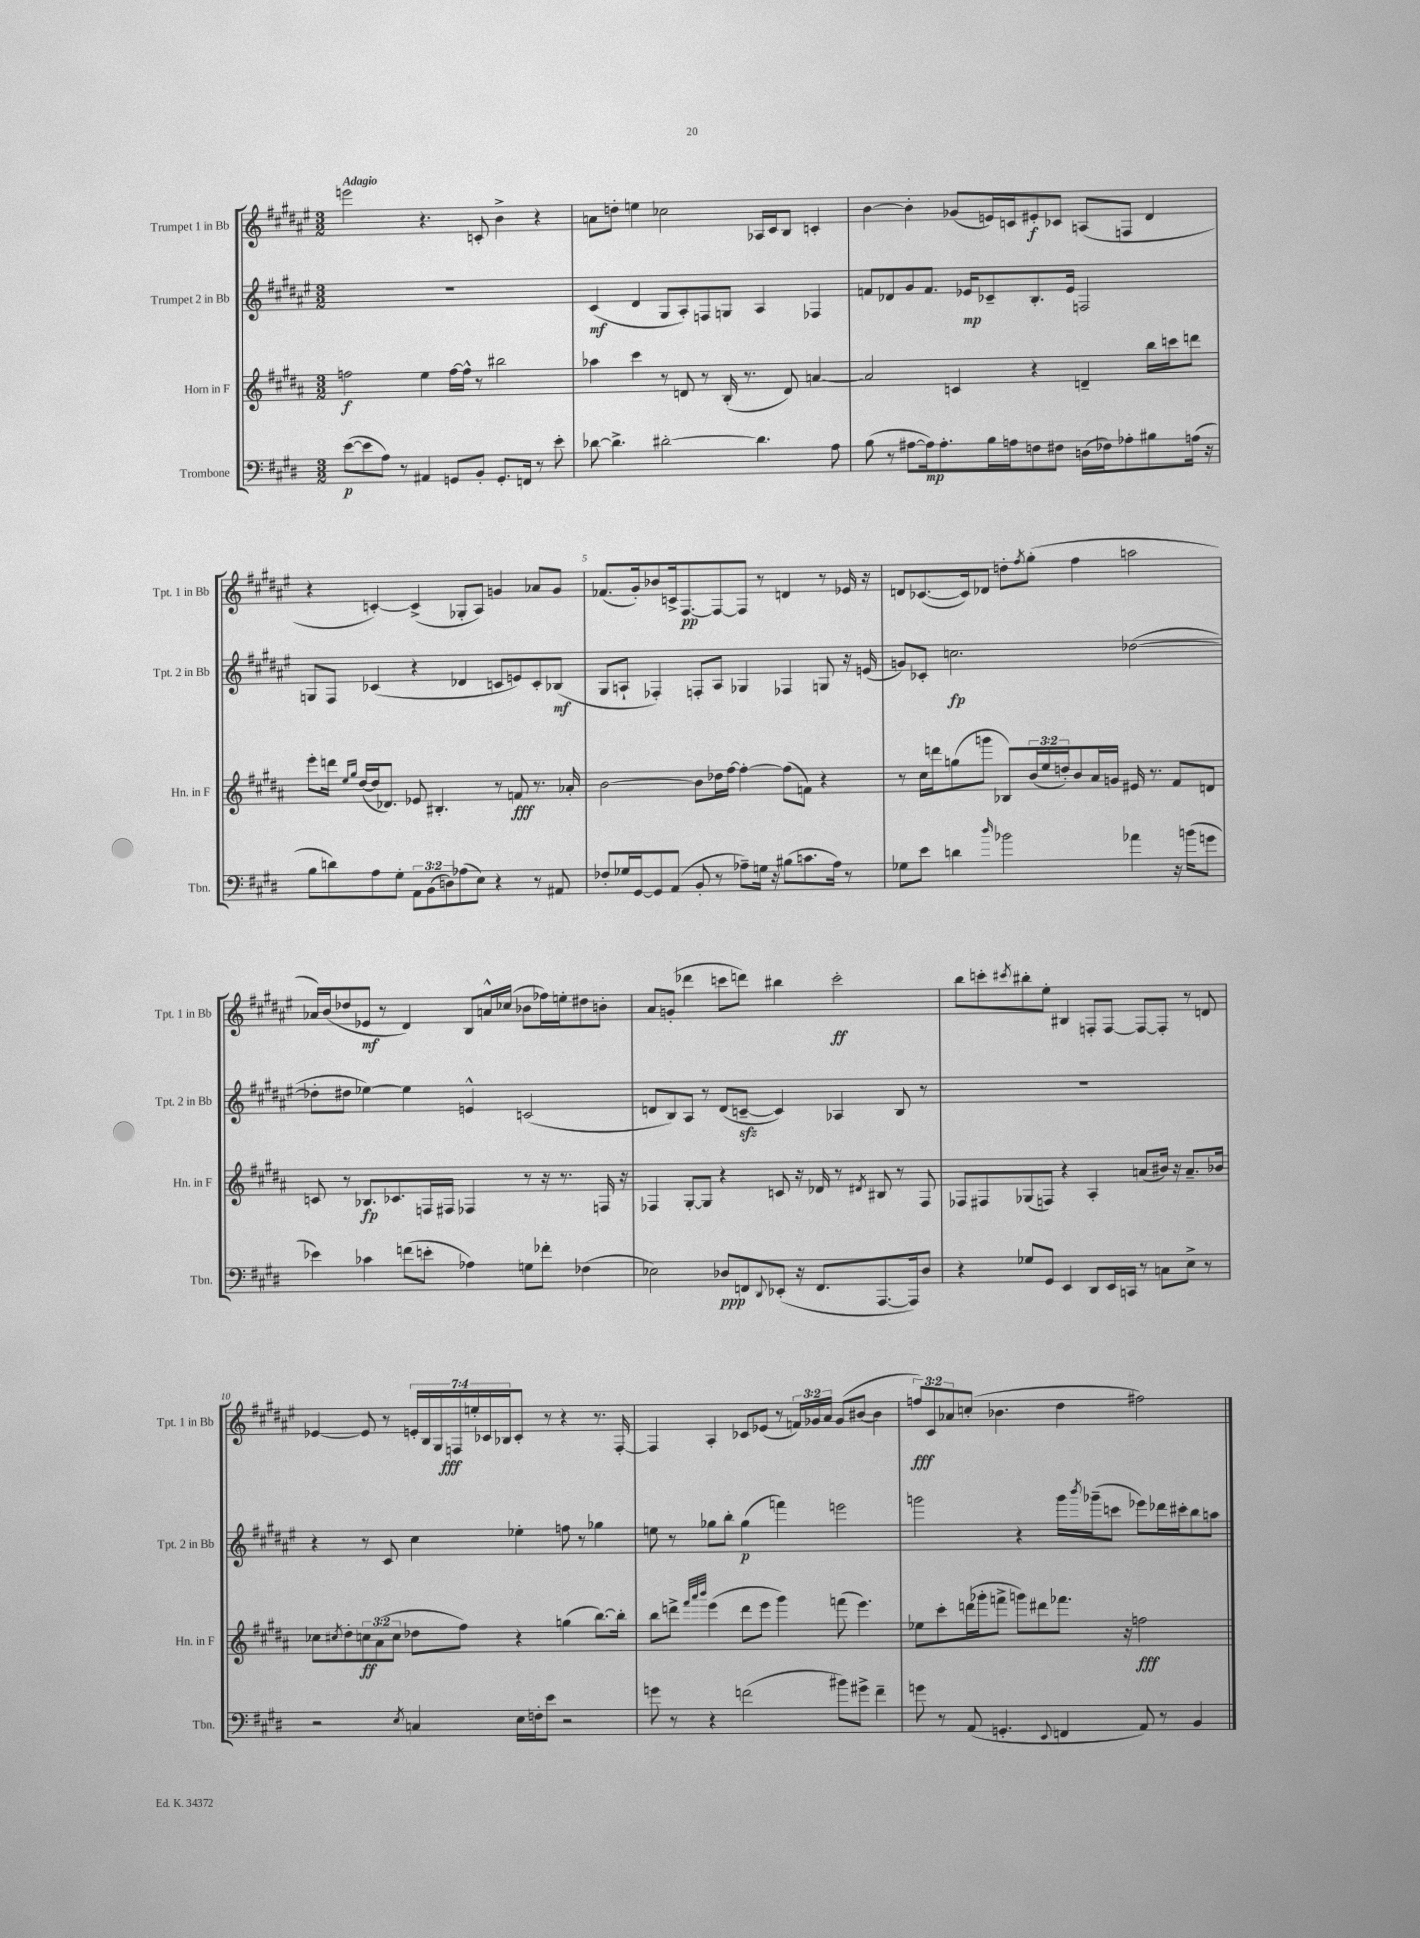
<<
\new StaffGroup <<
\new Staff = "s0" \with { instrumentName = "Trumpet 1 in Bb" shortInstrumentName = "Tpt. 1 in Bb" } {
    \clef treble \key fis \major \numericTimeSignature \time 3/2 \override Staff.TupletNumber.text = #tuplet-number::calc-fraction-text \tempo "Adagio"
    e'''2 r4. c'8-. b'4-> r4 |
    a'8 d''8-. e''4 ces''2 aes16 cis'16 b8 c'4-. |
    b'4~ b'4-. ges'8( e'16) c'16 eis'8-.\f ces'8 a8( f8 dis'4 |
    r4 c'4~-.) c'4->( ges8-. ais8) g'4 aes'8 g'8 |
    fes'8.( gis'16-.) bes'8 c'16-> fis8.~\pp fis8~ fis8 r8 d'4 r8 ees'16 r16 |
    d'8 ces'8.~( ces'16) des'8 d''8-. \acciaccatura { fis''8 } gis''8-.( fis''4 a''2 |
    aes'16) b'16( des''8 ees'8\mf r8 dis'4) b8 a'16-^ ces''16( bes'8 fes''16) e''16-. dis''8 b'8-. |
    ais'8 g'8-.( des'''4 c'''8 d'''8) bis''4 c'''2-.\ff |
    b''8 c'''8-. \acciaccatura { cis'''8 } bis''8-. eis''8-. bis4 f8-. f8~ f8~ f8-. r8 d'8 |
    ees'4~ ees'8 r8 \tuplet 7/4 { e'16-. b16 gis16 f16\fff e''16-. ces'16 bes16 } ces'8-. r8 r4 r8. f16~-. |
    f4 ais4-. ces'8 ees'8( r8 \tuplet 3/2 { f'16) ges'16 ais'16 } ges'8( bis'8~ bis'4 |
    \tuplet 3/2 { f''8\fff) cis'8 aes'8 } c''8-.( bes'4. dis''4 fis''2) \bar "|." |
}
\new Staff = "s1" \with { instrumentName = "Trumpet 2 in Bb" shortInstrumentName = "Tpt. 2 in Bb" } {
    \clef treble \key fis \major \numericTimeSignature \time 3/2
    R1. |
    cis'4\mf( dis'4 gis8 ais8-.) f8 g8 ais4 fes4 |
    f'8 des'8 gis'8 f'8. ees'16\mp ces'8-- b8.-. ees'16 f2 |
    g8 fis8 ces'4( r4 des'4 c'8 e'8) c'8-. bes8\mf( |
    gis8 a8-! fes4-.) f8-. a8 ges4 fes4 g8 r16 e'16( |
    g'8) ces'8-. c''2.\fp des''2~( |
    des''8-. dis''8 ees''4~) ees''4 e'4-^ c'2( |
    d'8 b8) ais8 r8 d'8( c'8~--\sfz c'4) aes4 b8 r8 |
    R1. |
    r4 r8 cis'8 cis''4 ees''4-. f''8 r8 ges''4 |
    e''8 r8 ges''8 b''8-. ges''4\p( f'''4) e'''2 |
    g'''2 r4 g'''16 \acciaccatura { b'''8 } ges'''16--( c'''8 ees'''8) des'''16 cis'''16-. b''8 a''8 \bar "|." |
}
\new Staff = "s2" \with { instrumentName = "Horn in F" shortInstrumentName = "Hn. in F" } {
    \clef treble \key b \major \numericTimeSignature \time 3/2 \override Staff.TupletNumber.text = #tuplet-number::calc-fraction-text
    f''2\f e''4 f''16~ f''16-^ r8 bis''2 |
    aes''4 cis'''4 r8 d'8 r8 b16-.( r8. d'8) a'4~ |
    a'2 c'4 r4 d'4-- b''16 c'''16 d'''8 |
    e'''8-. d'''16 \grace { e''16 gis''16 } dis''16~( dis''16 des'8.) ees'8 bis4.-. r8 f'8\fff r8. aes'16-. |
    b'2~ b'8 des''16 fis''16~ fis''4~-. fis''8( f'8) r4 |
    r8 cis''16 d'''16 g''8( g'''8 bes8) \tuplet 3/2 { b'16( e''16 d''16-.) } b'8 ais'16 g'16 eis'16 r8. fis'8 d'8 |
    c'8 r8 bes8.\fp ces'8. f16 fis16 fes4 r8 r16 r8. f16 r16 |
    fes4 gis8~-. gis8 r4 c'8 r16 des'16 r8 \acciaccatura { dis'8 } bis8 r8 fes8 |
    fes8 fis8 ges8( f8) r4 ais4-. a'8( bis'16) r16 a'8.-- bes'16 |
    ces''8 \acciaccatura { cis''8 } dis''8-. \tuplet 3/2 { c''8\ff ais'8( c''8 } des''8 fis''8) r4 g''4( b''8.~) b''16-. |
    b''8 d'''8-> \grace { fis'''32 ais'''32 b'''32 } e'''4( d'''8 e'''8 gis'''4) f'''8( e'''4.) |
    ees''8 cis'''8-. d'''16( ges'''16-. f'''8-> g'''8) dis'''8 fes'''8. r16 f''2\fff \bar "|." |
}
\new Staff = "s3" \with { instrumentName = "Trombone" shortInstrumentName = "Tbn." } {
    \clef bass \key e \major \numericTimeSignature \time 3/2 \override Staff.TupletNumber.text = #tuplet-number::calc-fraction-text
    e'8~\p( e'8 a8) r8 ais,4 g,8 b,8-. g,8.-. f,16 r8 e'8-. |
    des'8~ des'4.-> dis'2~-. dis'4. a8 |
    b8( r8 ais8~ ais16\mp) ais8.-. b16 a16 f8 fis8 d16( fes16) aes8-. bis8 a16( r16 |
    b8 d'8) a8 gis8-. \tuplet 3/2 { a,8 b,8( d8) } aes8( e8) r4 r8 ais,8 |
    fes8-. ges16 gis,16~ gis,8 a,8( b,8-. r8 aes8--) g16 r16 bis8( c'8. aes16) r8 |
    ges8 e'8 d'4 \grace { dis''16 } bes'2 aes'4 r16 b'16( g'8 |
    ees'4) ces'4 f'8( e'8-. aes4) g8 fes'8-. fes4( |
    ees2) des8\ppp f,8 \appoggiatura { dis,8 } ees,8-.( r16 f,8. a,,8.~ a,,16) des8 |
    r4 ges8 gis,8 e,4 dis,8 e,16 c,16 r8 c8 e8-> r8 |
    r2 \acciaccatura { e8 } c4 e16 f16-. e'8 r2 |
    g'8 r8 r4 f'2( bis'8) gis'8-> f'4-- |
    g'8 r8 a,8( g,4.-. \appoggiatura { e,8 } f,4 a,8) r8 b,4 \bar "|." |
}
>>
>>
\layout { \context { \Score \override BarNumber.break-visibility = ##(#f #t #t) barNumberVisibility = #(every-nth-bar-number-visible 5) } }
